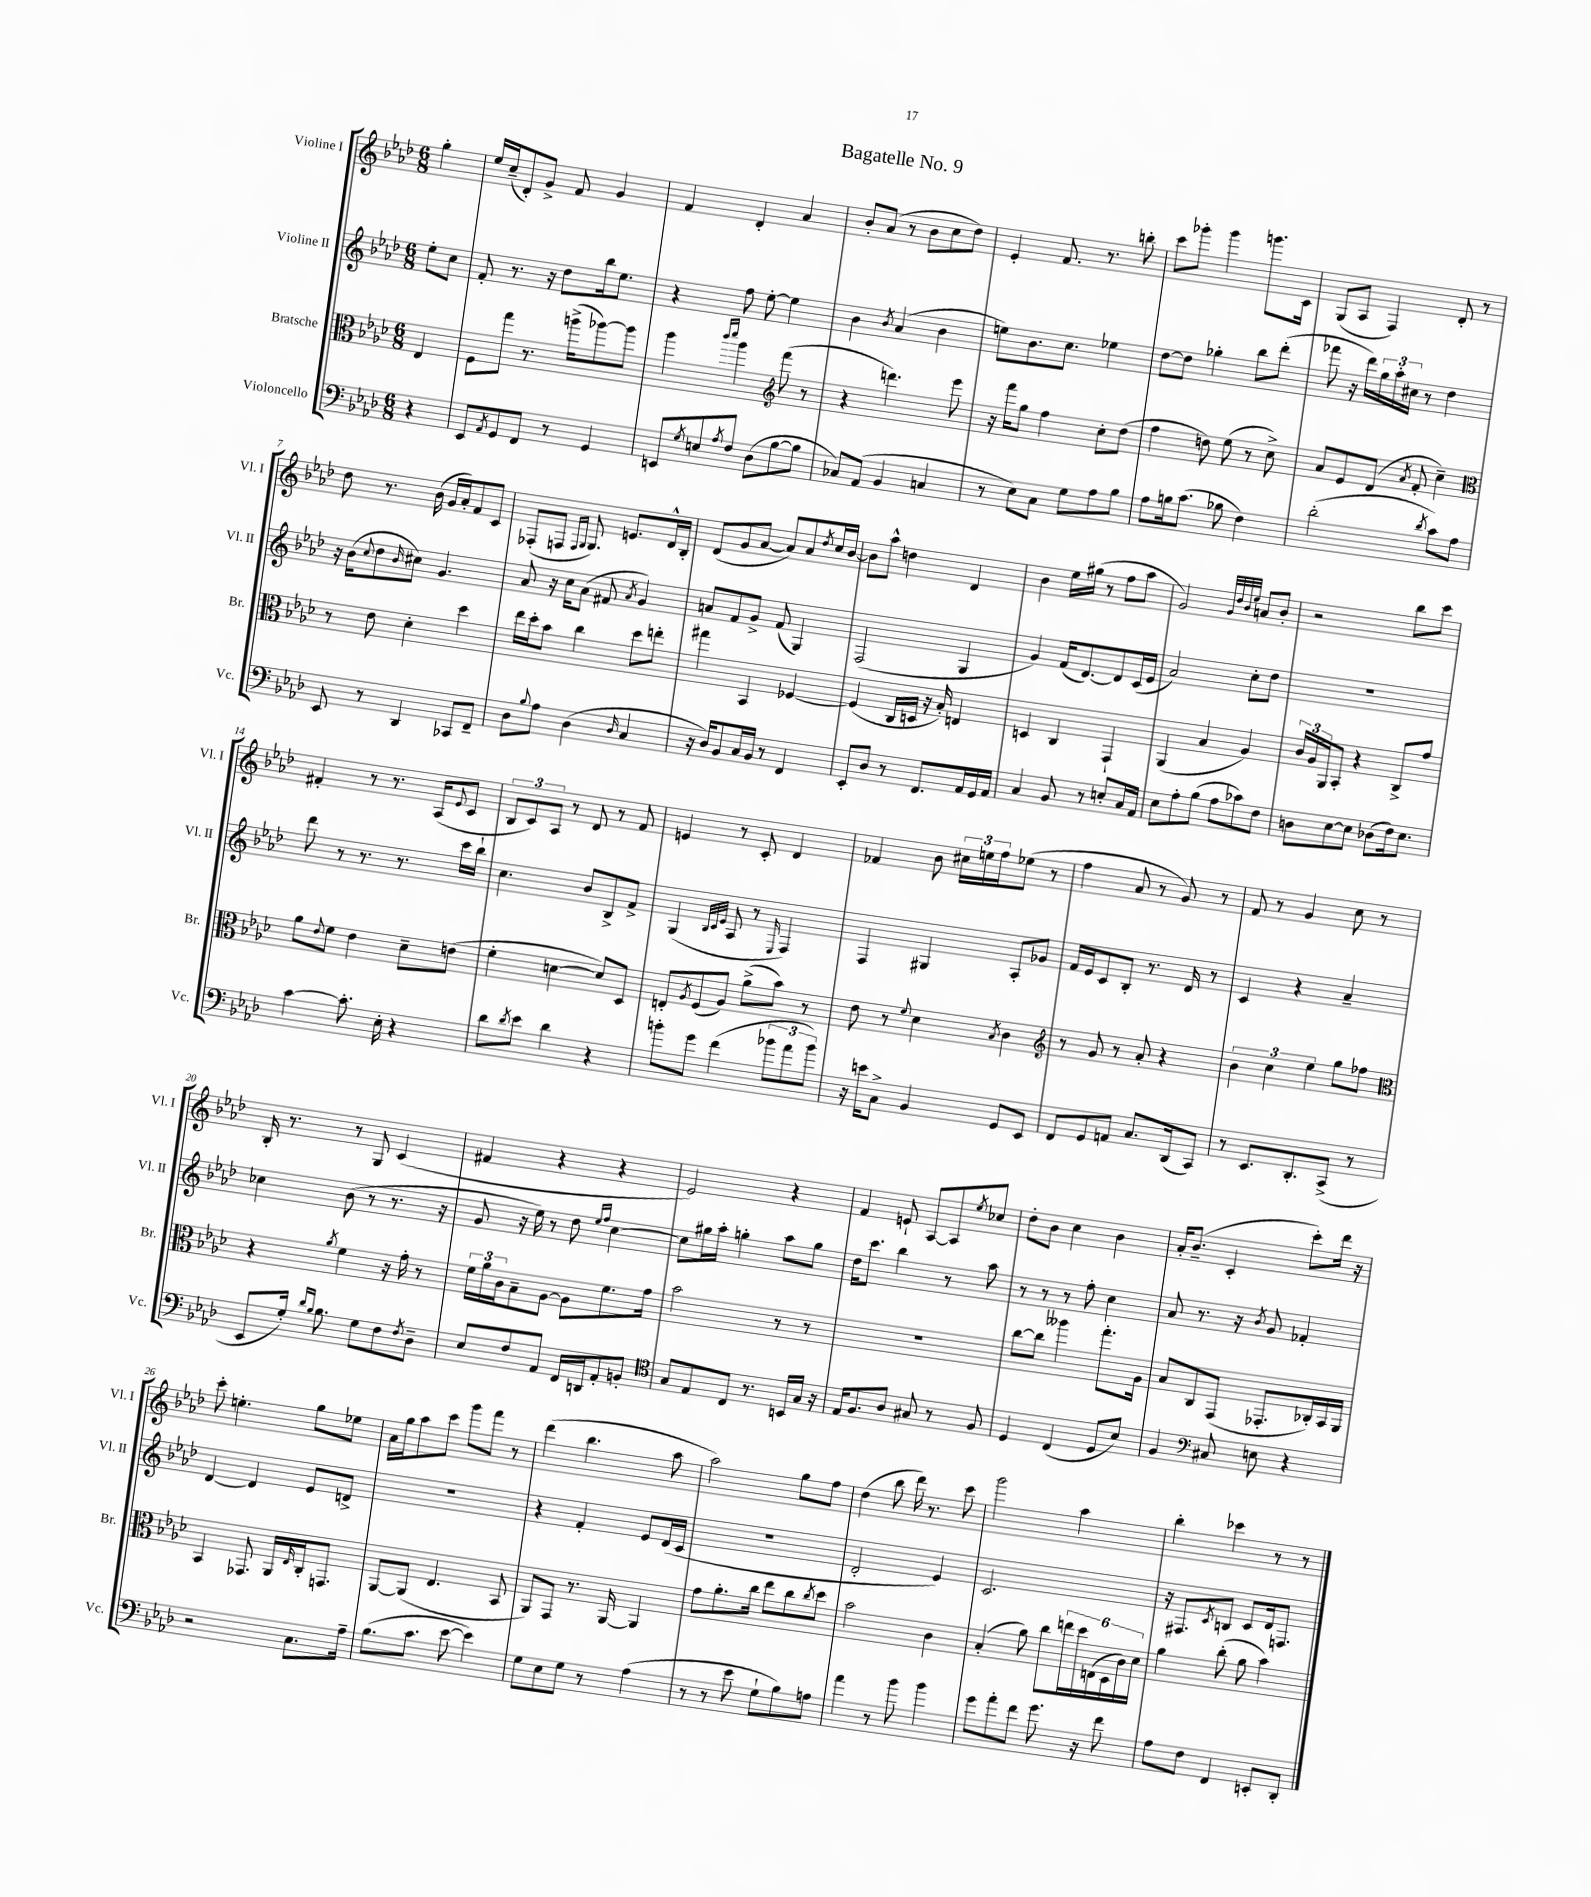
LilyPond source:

\header { title = "Bagatelle No. 9" }
<<
\new StaffGroup <<
\new Staff = "s0" \with { instrumentName = "Violine I" shortInstrumentName = "Vl. I" } {
    \clef treble \key aes \major \numericTimeSignature \time 6/8 \partial 4
    g''4-. |
    ees''16 c''16--( des'8-.) g'8-> f'8 g'4 |
    f'4 des'4-. aes'4 |
    bes'8-. aes'8( r8 bes'8 c''8 des''8) |
    ees'4-. f'8. r8. b''8-. |
    c'''8 ges'''8-. ges'''4 g'''8. c'16 |
    g8( aes8 f4) des'8-. r8 |
    des''8 r8. bes'16( g'16 aes'16-.) f'8 c'8 |
    fes8-.( f8 \grace { f16 g16 } g8.) e'8. des'16-^ bes16-. |
    des'8( g'8 aes'8~ aes'8) aes'8 \acciaccatura { des''8 } c''16 bes'16~ |
    bes'8 aes''8-^ d''4 des'4 |
    bes'4 ees''16 gis''16( r8 f''8 aes''8 |
    g'2) \grace { g'32 des''32 bes'32 ees''32 } a'8 bes'8-. |
    r2 bes''8 c'''8 |
    fis'4-. r8 r8. aes16( \appoggiatura { ees'8 } c'8 |
    \tuplet 3/2 { bes8 c'8) aes8 } r8 des'8 r8 f'8 |
    e'4 r8 c'8-. des'4 |
    fes'4 bes'8 \tuplet 3/2 { cis''16 e''16 f''16 } ees''8( r8 |
    f''4 aes'8 r8 g'8) r8 |
    f'8 r8 g'4 c''8 r8 |
    bes16-. r8. r8 g8 c'4( |
    fis'4 r4 r4 |
    ees'2) r4 |
    f'4 e'8-! aes8~ aes8 \acciaccatura { ees''8 } ces''8 |
    des''8-. bes'8 c''4 bes'4 |
    aes'16-. bes'8.--( c'4-. c'''8-.) des'''16 r16 |
    c'''8-. e''4.-. g''8 ees''8 |
    aes'16 g''16 aes''8 c'''8 g'''8 f'''8 r8 |
    des'''4( bes''4. aes''8 |
    aes''2) g''8 f''8 |
    des''4( bes''8 des'''16) r8. c'''8 |
    g'''2 aes''4 |
    bes''4-. ces'''4 r8 r8 \bar "|." |
}
\new Staff = "s1" \with { instrumentName = "Violine II" shortInstrumentName = "Vl. II" } {
    \clef treble \key aes \major \numericTimeSignature \time 6/8 \partial 4
    ees''8-. c''8 |
    f'8-. r8. r16 des''8 bes''16 ees''8. |
    r4 f''8 ees''8~-. ees''4 |
    bes'4 \acciaccatura { bes'8 } aes'4( bes'4 |
    e''8) bes'8. c''8. ees''4 |
    des''8~ des''8 ges''4-. bes''8 des'''8-.( |
    fes'''8 r16 des'''16) \tuplet 3/2 { g''16 aes''16-. cis''16 } r8 des''4 |
    r16 bes'16( \appoggiatura { c''8 } des''8 \grace { bes'16 } cis''8) g'4. |
    aes'8 r16 c''16 aes'8( fis'8 \acciaccatura { aes'8 } g'4) |
    a'8 f'8 g'8-> f'8( g4) |
    f2( g4 |
    g'4) f'16( des'8.~) des'8 c'16( ees'16 |
    aes'2) c''8-. des''8 |
    R2. |
    des'''8 r8 r8. r8. c'''16 bes''16-! |
    c''4. bes'8 bes8-> f'8-> |
    g4( \grace { bes32 c'32 ees'32 } aes8 r8 \grace { ees16 } f4) |
    f4 gis4 aes8-. ges'8 |
    f'16 ees'16 c'8 bes8-. r8. des'16 r8 |
    c'4 r4 aes'4-- |
    ces''4 bes'8( r8 r8. r16 |
    g'8 r16 ees''16) r8 des''8 \grace { ees''16 f''16 } c''4~ |
    c''8 gis''16 aes''16-. g''4-. aes''8 g''8 |
    des''16 c'''8. bes''4 r8 aes''8 |
    r8 r8 r8 f''8-. c''4 |
    aes'8 r8. r16 \acciaccatura { bes'8 } g'8 fes'4-. |
    des'4~ des'4 ees'8 d'8-> |
    R2. |
    r4 f'4-. ees'8 des'16( c'16 |
    R2. |
    des'2-. ees'4) |
    c'2. |
    r16 fis8. \acciaccatura { c'8 } b8 c'8 des'16 f8. \bar "|." |
}
\new Staff = "s2" \with { instrumentName = "Bratsche" shortInstrumentName = "Br." } {
    \clef alto \key aes \major \numericTimeSignature \time 6/8 \partial 4
    ees4 |
    f8 g''8 r8. a''16->( aes''8~) aes''8 |
    aes''4 \grace { c'''16 des'''16 } aes''4 \clef treble f'''8( r8 |
    r4 d'''4.) ees'''8 |
    r16 f'''16 g''8 f''4 c''8-. des''8( |
    f''4 d''8) ees''8( r8 c''8->) |
    aes'8 ees'8 des'8( \acciaccatura { aes'8 } f'8-. c''4--) |
    \clef alto r8 ees'8 des'4-. des''4 |
    ees''16 des''16-. bes'8 c''4 des''8 e''8-. |
    gis''4 bes,4 fes4~ |
    fes4( c16 d16 r16 bes16-.) e4 |
    d4 c4 g,4-! |
    aes,4( bes4 aes4) |
    \tuplet 3/2 { c'16 aes16 aes,16 } bes,8-. r4 c8-> g'8 |
    aes'8 \appoggiatura { ees'8 } f'8 ees'4 des'8-- e'8( |
    f'4-. d'4~ d'8) des8 |
    e8-. \acciaccatura { aes8 } f8( aes8) aes'8->( bes'8) r8 |
    ees'8 r8 \appoggiatura { f'8 } des'4 \acciaccatura { bes8 } c'4 |
    \clef treble r8 g'8 r8 aes'8-. r4 |
    \tuplet 3/2 { bes'4 c''4 ees''4 } g''8 fes''8 |
    \clef alto r4 \acciaccatura { aes'8 } f'4 r16 g'16-. r8 |
    \tuplet 3/2 { f'16 aes'16 c'16 } bes8-- aes8~ aes8 f'8. g'16 |
    bes'2 r8 r8 |
    R2. |
    c''8~ c''8 aeses''4 g''8.-. aes16 |
    bes8 c8 g,8( ges,8.-. ces16-.) bes,16 aes,16 |
    bes,4 ges,8. aes,16 \grace { ees16 } c16-. g,8. |
    aes,8~ aes,8( ees4. bes,8 |
    aes,8) g,8 r8. aes,16~ aes,4 |
    g'8 aes'8.-. c''16 ees''8 c''8 \acciaccatura { c''8 } des''8 |
    bes'2 c'4 |
    bes4-.( aes'8) c''8 \tuplet 6/4 { e''16 des''16 e16( des16 c'16) des'16 } |
    aes'4 c''8-.( aes'8 bes'4) \bar "|." |
}
\new Staff = "s3" \with { instrumentName = "Violoncello" shortInstrumentName = "Vc." } {
    \clef bass \key aes \major \numericTimeSignature \time 6/8 \partial 4
    r4 |
    ees,8 \acciaccatura { aes,8 } g,8 f,8 r8 g,4 |
    e,8 \acciaccatura { g8 } e8 \acciaccatura { aes8 } f8 des8( bes8~ bes8 |
    ces8) aes,8( bes,4 c4 |
    r8 ees8) c8 g8 aes8 bes8 |
    aes8 b16 c'8.( bes8 f4) |
    des'2-.( \acciaccatura { des'8 } c'8) aes8 |
    ees,8 r8 des,4 ces,8 f,8-- |
    des8 \appoggiatura { bes8 } aes8 des4( \grace { des16 } c4 |
    r16 des16) bes,8 c16 bes,16 r8 f,4 |
    ees,8-. des8 r8 f,8. aes,16 g,16 aes,16 |
    c4 bes,8 r8 e8-. c16 aes,16 |
    ees8 aes8-. bes8( aes8 ces'8) f8 |
    d8 ees8~ ees8 des8( f16) ees8. |
    c'4~ c'8.-. ees16-. r4 |
    des'8 \acciaccatura { des'8 } ees'8 des'4 r4 |
    b'8-. g'8 f'4( \tuplet 3/2 { bes'8 aes'8 bes'8) } |
    r16 e'16 c8-> bes,4 g,8 ees,8 |
    f,8 g,8 a,8 c8. des,16( c,8) |
    r8 ees,8. des,8.-. c,8->( r8 |
    ees,8 g16-.) \grace { des'16 bes16 } bes8. g8 f8 \acciaccatura { f8 } des8-- |
    ees8 f8 aes,8 f,16 d,16 aes,8-. b,8-. |
    \clef tenor g8 ees8 c8 r8. b,16 g16 r16 |
    ees16 f8. aes8 gis8 r8 f8 |
    des4 c4( des8 bes8) |
    f4 \clef bass cis8 e8 r4 |
    r2 c8. aes16-- |
    bes8.( c'8. ees'8~ ees'4) |
    g8 ees8 g8 r8 aes4( |
    r8 r8 ees'8 g8-! bes8) a8 |
    aes'4 r8 bes'8 bes'4 |
    g'8 aes'8-. f'8 g'8. r16 f'8 |
    aes8 f8 f,4 e,8-. des,8-. \bar "|." |
}
>>
>>
